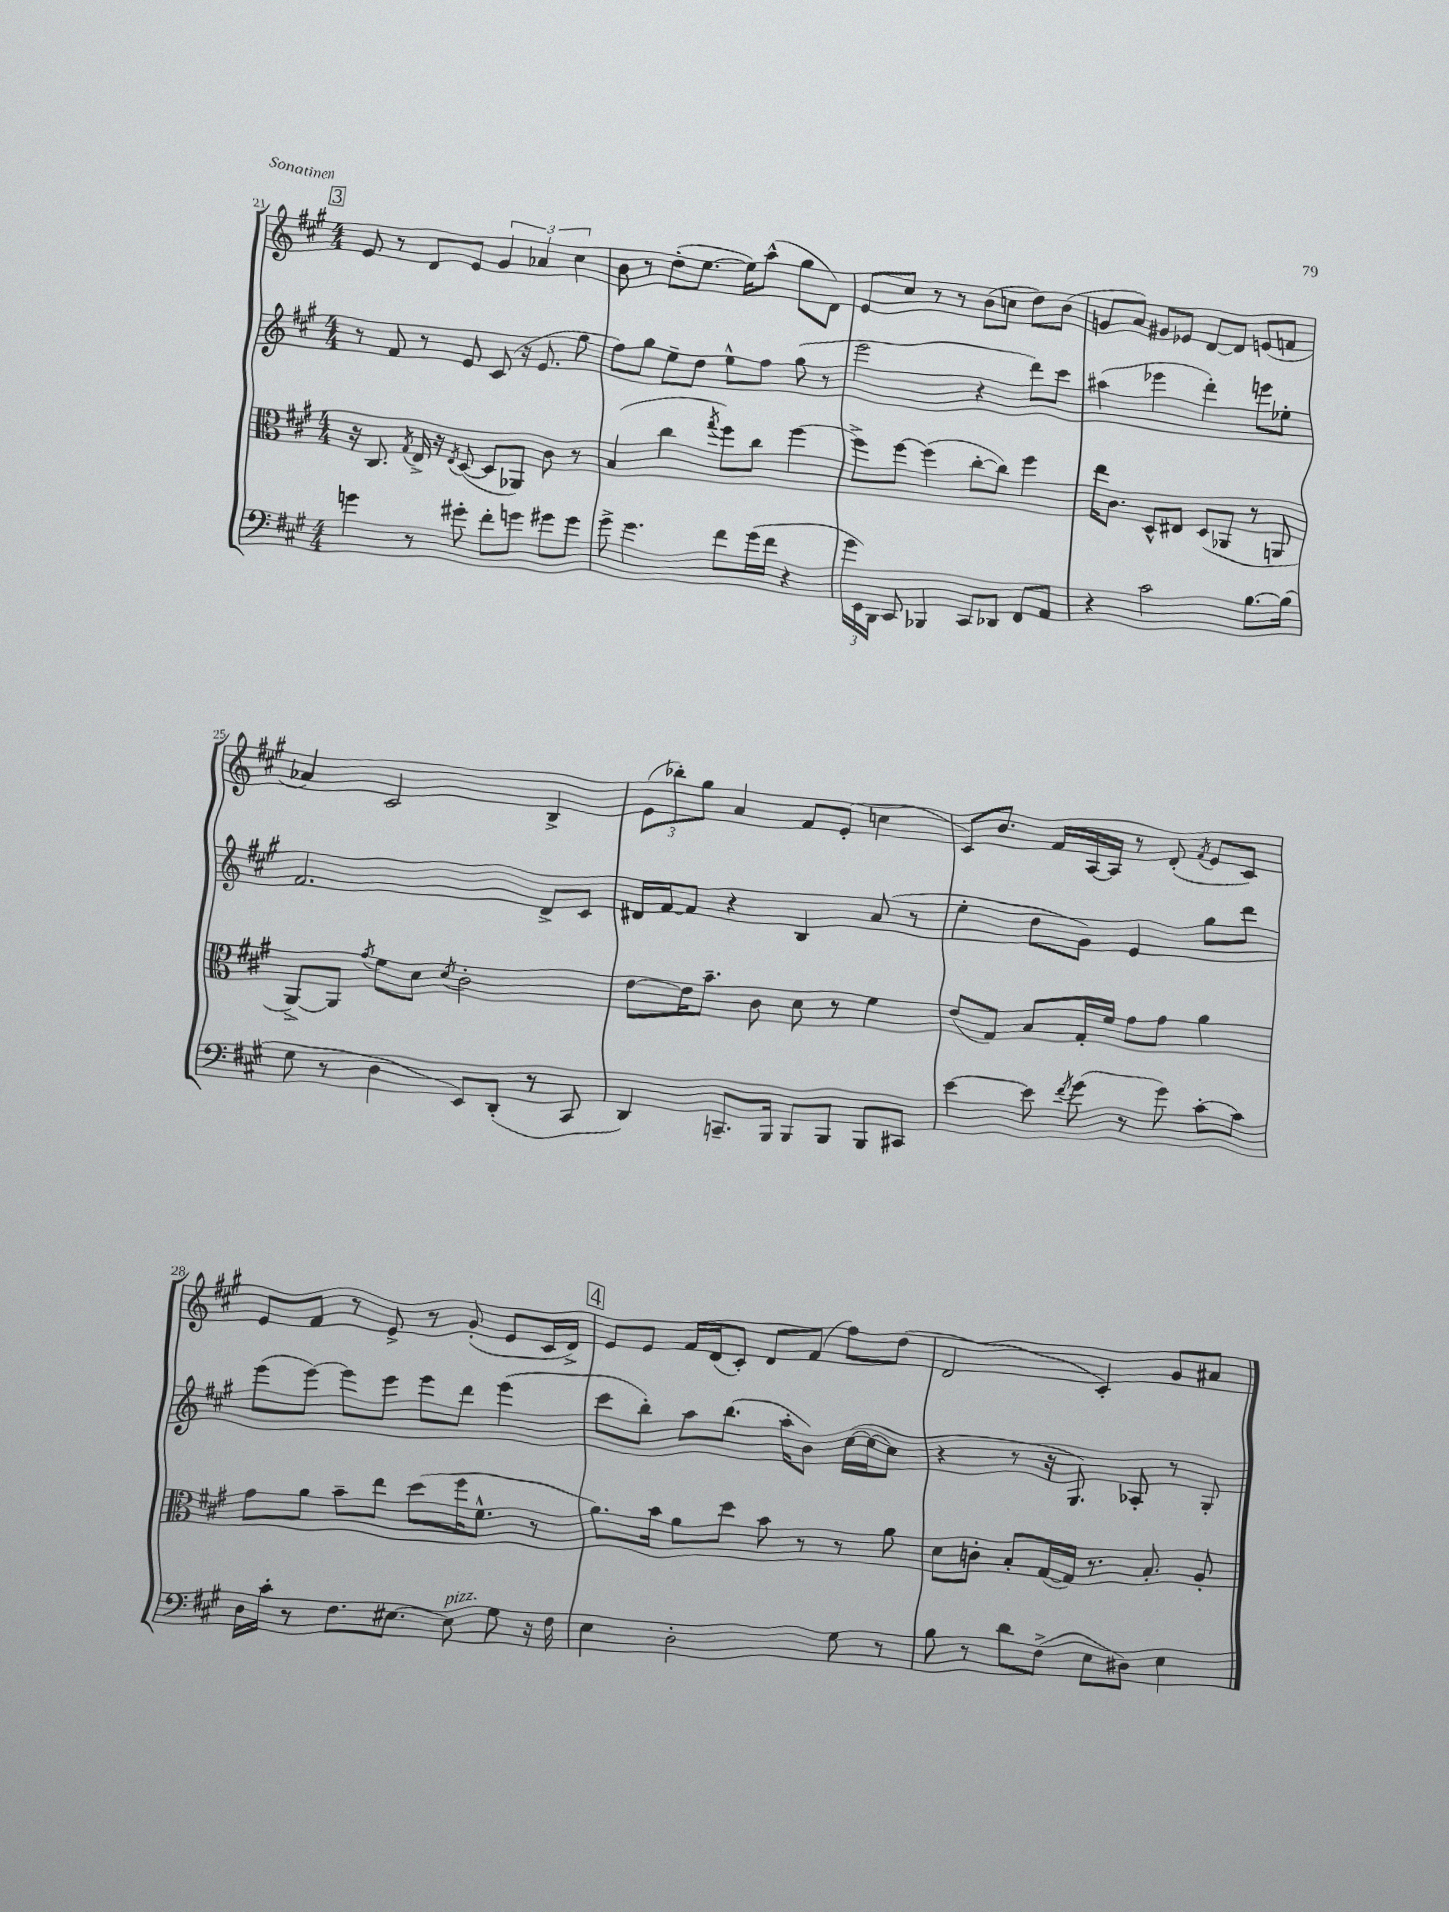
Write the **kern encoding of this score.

**kern	**kern	**kern	**kern
*staff4	*staff3	*staff2	*staff1
*clefF4	*clefC3	*clefG2	*clefG2
*k[f#c#g#]	*k[f#c#g#]	*k[f#c#g#]	*k[f#c#g#]
*M4/4	*M4/4	*M4/4	*M4/4
4g	16r	8r	8e
.	8.C#	.	.
.	.	8f#	8r
.	8qG#	.	.
8r	16E^	8r	8d
.	16r	.	.
.	8qE	.	.
8g#'	([8D	8e	8e
8f#'	8D]	(8c#	6g#
8g	8AA-)	16r	.
.	.	.	6a-
.	.	8.e	.
8g#	8c#	.	.
.	.	.	6cc#
8g#	8r	8gg#	.
=	=	=	=
8g#^	(4B	8ff#)	8b
4.g#	.	8gg#	8r
.	4cc#	8ee~	(8dd'
.	.	8dd	[8.ee
.	8qgg#	.	.
8f#	8ff#)	8ee^^	.
.	.	.	16ee])
(16g#	8cc#	8ff#	(8aa^^
16f#	.	.	.
4r	[4ff#	(8gg#	8gg#
.	.	8r	8d)
=	=	=	=
24g#	8ff#^]	2eee	8e
24EE)	.	.	.
24BBB	.	.	.
8CC#	[8ff#	.	8cc#
4BBB-	(4ff#]	.	8r
.	.	.	8r
8CC#	[8cc#'	4r	(8b
8DD-	8cc#])	.	8cc
8FF#	4ff#	8ddd)	8dd)
8AA	.	8ccc#	(8b
=	=	=	=
4r	16ee	(4aa#	8g
.	8.c#	.	.
.	.	.	8a)
2c#	8D^^	4eee-	8g#
.	8E#	.	8e-
.	(8D	4ddd')	[8d
.	8AA-	.	8d]
[8.B	8r	8eee	(8e
.	8AA	8ee-'	8f
(16B]	.	.	.
=	=	=	=
8G#	[8AA^)	2.f#	4a-)
8r	8AA]	.	.
.	8qg#	.	.
4D	8f#	.	2c#
.	8d	.	.
.	8qd	.	.
8EE)	2c#'	.	.
(8DD'	.	.	.
8r	.	8d^	4B^
8CC#	.	8c#	.
=	=	=	=
4DD)	[8e	16d#	(12e
.	.	[16f#	.
.	.	.	12bb-')
.	16e]	8f#]	.
.	.	.	12gg#
.	8.b~	.	.
8.CC~	.	4r	4a
.	8c#	.	.
16BBB	.	.	.
8BBB	8d	4B	8f#
8BBB	8r	.	(8e'
8BBB	4f#	(8a	4cc
8CC#	.	8r	.
=	=	=	=
[4e	(8e	4ee'	8c#)
.	8G#)	.	8.b
8e]	8B	8dd	.
.	.	.	16f#
8qf#	.	.	.
(8g#	16G#'	8g#)	[16A
.	16f#	.	16A]
8r	8g#	4e	8r
8g#)	8g#	.	(8d'
.	.	.	8qf#
[8c#'	4a	8gg#	8e
8c#]	.	8ddd	8c#)
=	=	=	=
16D	8g#	(8eee	8e
16c#'	.	.	.
8r	8a	[8eee)	8f#
8.F#	8b~	8eee]	8r
.	8ee	8eee	8e^
[8.E#	.	.	.
.	(8dd	8eee	8r
8E#]	16ff#	8ddd	(8g#'
.	8.f#^^	.	.
8G#	.	(4eee	8e
16r	8r	.	16c#
16F#	.	.	16d^)
=	=	=	=
4E	8.a)	8ccc#	8e
.	.	8bb')	8e
.	16b	.	.
2D'	8a	8aa	16f#
.	.	.	(16d
.	8dd	(8.bb	8c#')
.	8b	.	8d
.	.	16aa'	.
.	8r	8b)	(8f#
8G#	8r	([16cc#	8ff#)
.	.	16cc#_	.
8r	8a	8cc#]	(8dd
=	=	=	=
8B	8d	4r	2d
8r	8c'	.	.
8d	8B'	8r	.
(8F#^	([16G#	16r	.
.	16G#])	8.G#)	.
8E	8.r	.	4c#')
8D#)	.	8A-'	.
.	8.B'	.	.
4E	.	8r	8g#
.	8A'	8G#'	8a#
==	==	==	==
*-	*-	*-	*-
